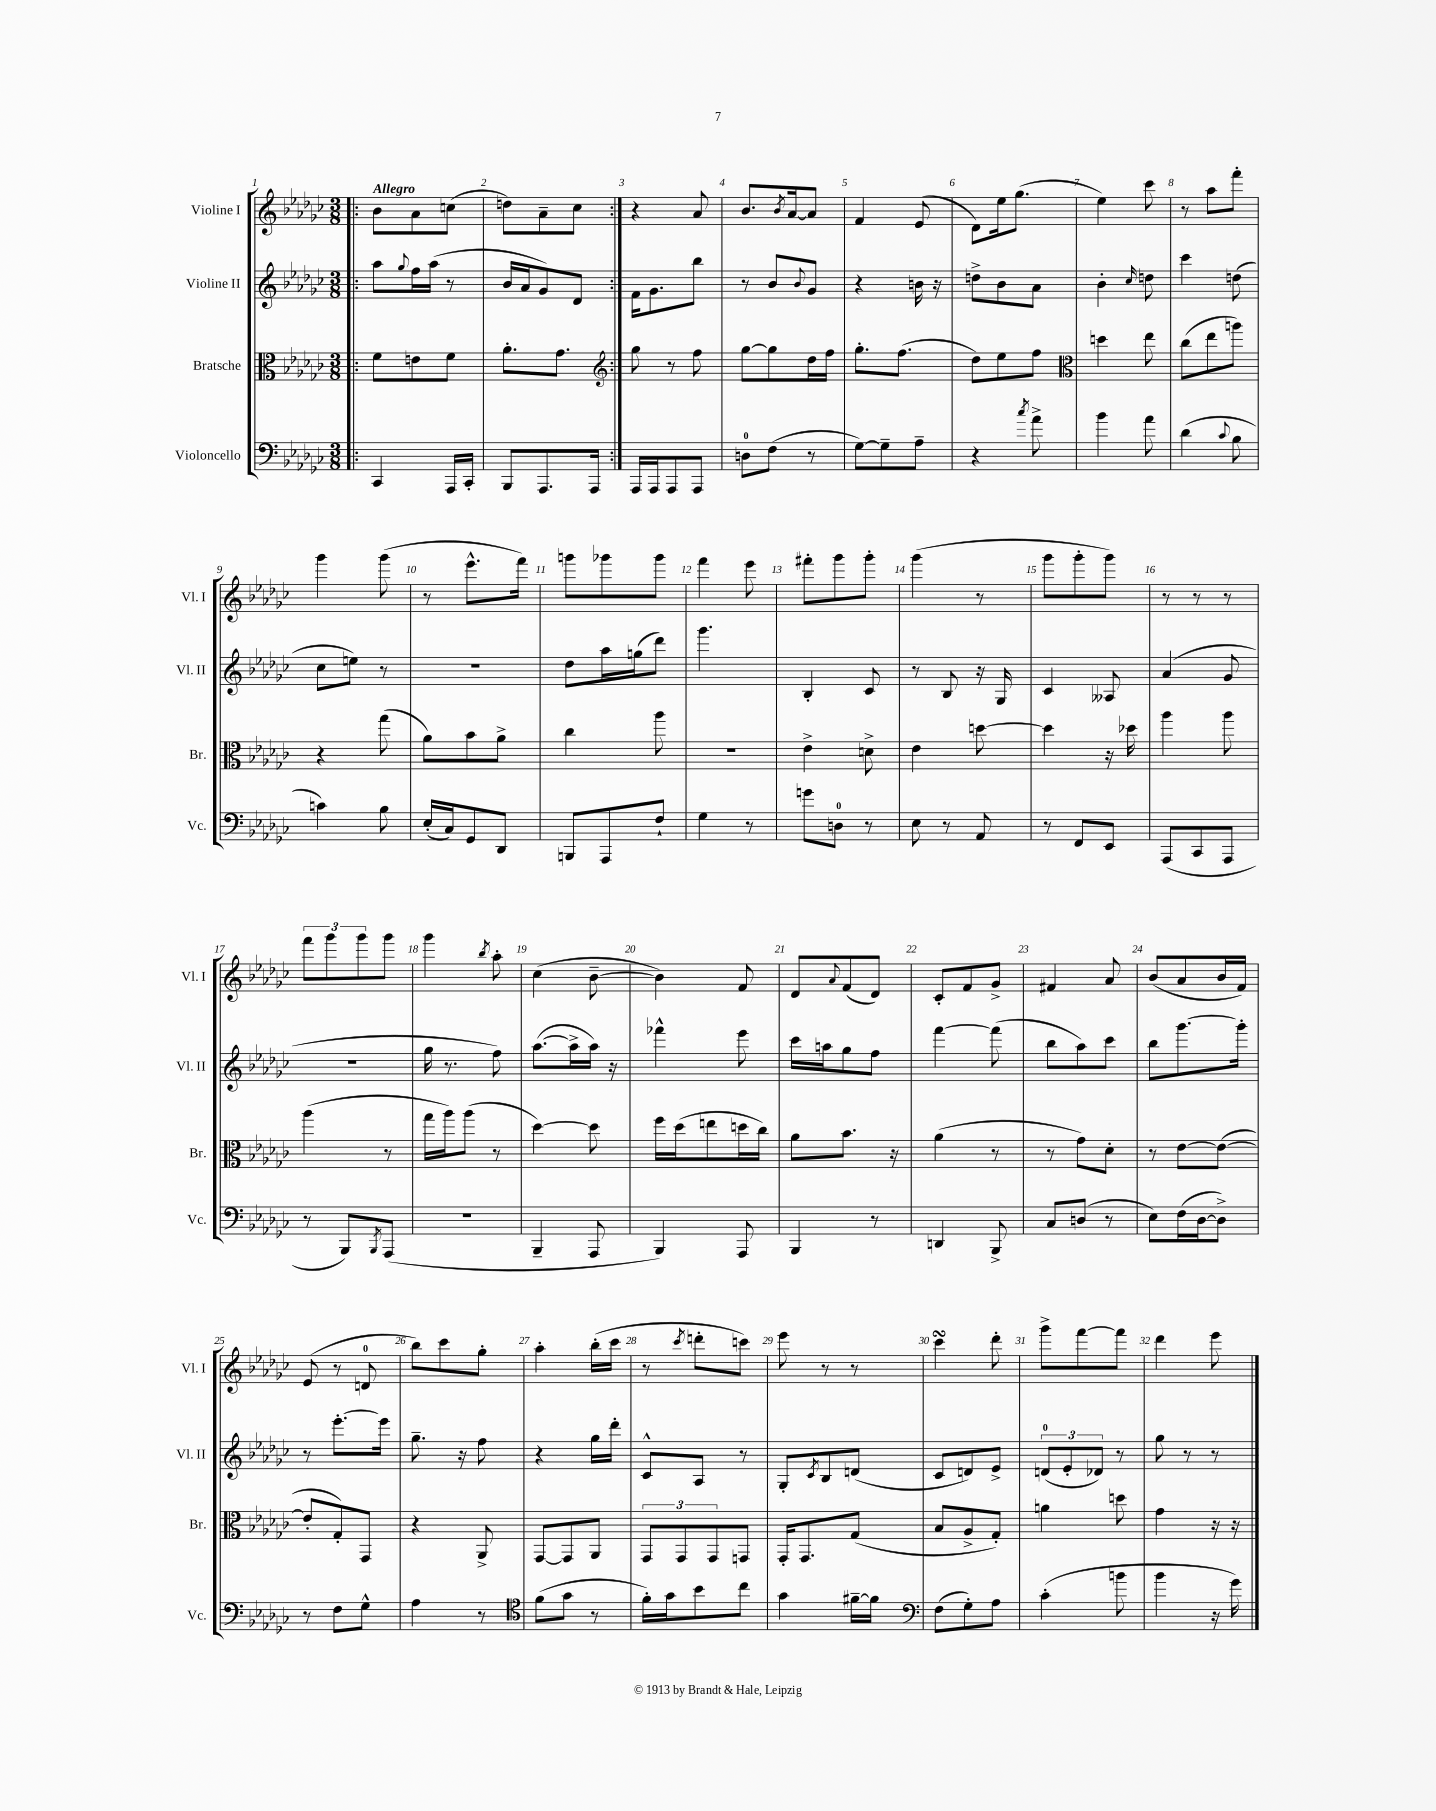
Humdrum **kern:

**kern	**kern	**kern	**kern
*staff4	*staff3	*staff2	*staff1
*clefF4	*clefC3	*clefG2	*clefG2
*k[b-e-a-d-g-c-]	*k[b-e-a-d-g-c-]	*k[b-e-a-d-g-c-]	*k[b-e-a-d-g-c-]
*M3/8	*M3/8	*M3/8	*M3/8
=!|:	=!|:	=!|:	=!|:
4CC-	8f	8aa-	8b-
.	.	8qqgg-	.
.	8e	16ff	8a-
.	.	(16aa-	.
16AAA-	8f	8r	(8cc
16CC-'	.	.	.
=	=	=	=
8BBB-	8.a-'	16b-	8dd)
.	.	16a-	.
8.AAA-	.	8g-)	8a-~
.	8.g-	.	.
.	.	8d-	8cc-
16AAA-	.	.	.
=:|!	=:|!	=:|!	=:|!
*	*clefG2	*	*
16AAA-	8gg-	16f	4r
16AAA-	.	8.g-	.
8AAA-	8r	.	.
8AAA-	8ff	8bb-	8a-
=	=	=	=
8D	[8gg-	8r	8.b-
(8F	8gg-]	8b-	.
.	.	.	8qb-
.	.	.	[16a-
.	.	8qqb-	.
8r	16dd-	8g-	8a-]
.	16ff	.	.
=	=	=	=
[8G-)	8.gg-'	4r	4f
8G-~]	.	.	.
.	(8.ff	.	.
8A-~	.	16b	(8e-
.	.	16r	.
=	=	=	=
4r	8dd-)	8dd^	8d-)
.	8ee-	8b-	16ee-
.	.	.	(8.gg-
8qcc-	.	.	.
8a-^	8ff	8a-	.
=	=	=	=
*	*clefC3	*	*
4b-	4dd	4b-'	4ee-)
.	.	16qqcc-	.
8a-	8ee-	8dd	8ccc-
=	=	=	=
(4d-	(8cc-	4ccc-	8r
.	8ee-	.	8aa-
8qqc-	.	.	.
8B-	8aa)	(8dd	8fff'
=	=	=	=
4c)	4r	8cc-	4ggg-
.	.	8ee)	.
8B-	(8gg-	8r	(8ggg-
=	=	=	=
(16E-'	8a-)	4.r	8r
16C-)	.	.	.
8GG-	8b-	.	8.eee-^^
8DD-	8a-^	.	.
.	.	.	16fff)
=	=	=	=
8BBB	4cc-	8dd-	8ggg
8AAA-	.	16aa-	8ggg-
.	.	(16gg	.
8F`	8aa-	8ddd-)	8ggg-
=	=	=	=
4G-	4.r	4.ggg-	4fff
8r	.	.	8eee-
=	=	=	=
8g	4e-^	4B-'	8fff#'
8D	.	.	8ggg-
8r	8d^	8c-	8ggg-'
=	=	=	=
8E-	4e-	8r	(4ggg-
8r	.	8B-	.
8AA-	[8dd	16r	8r
.	.	16G-	.
=	=	=	=
8r	4dd]	4c-	8ggg-
8FF	.	.	8ggg-'
8EE-	16r	8A--	8ggg-)
.	16dd-	.	.
=	=	=	=
(8AAA-	4aa-	(4a-	8r
8CC-	.	.	8r
8AAA-	8aa-	8g-	8r
=	=	=	=
8r	(4aa-	4.r	12fff
.	.	.	12ggg-
8BBB-)	.	.	.
.	.	.	12ggg-
8qBBB-	.	.	.
(8AAA-	8r	.	8ggg-
=	=	=	=
4.r	16gg-	16gg-	4ggg-
.	16aa-)	8.r	.
.	(8aa-	.	.
.	.	.	8qbb-
.	8r	8ff)	8aa-'
=	=	=	=
4BBB-~	[4dd-)	([8.aa-	(4cc-
.	.	16aa-^]	.
8AAA-	8dd-]	16aa-)	[8b-~
.	.	16r	.
=	=	=	=
4BBB-)	16ff	4fff-^^	4b-])
.	(16dd-	.	.
.	8ee	.	.
8AAA-	16dd	8eee-	8f
.	16cc-)	.	.
=	=	=	=
4BBB-	8a-	16ccc-	8d-
.	.	16aa	.
.	.	.	8qqa-
.	8.b-	8gg-	(8f
8r	.	8ff	8d-)
.	16r	.	.
=	=	=	=
4DD	(4a-	[4fff	8c-'
.	.	.	8f
8BBB-^	8r	(8fff]	8g-^
=	=	=	=
8C-	8r	8bb-	4f#
(8D	8g-)	8aa-)	.
8r	8d-'	8ccc-	8a-
=	=	=	=
8E-)	8r	8bb-	(8b-
(16F	[8e-	[8.ggg-	8a-
[16D-	.	.	.
8D-^])	(8e-_	.	16b-
.	.	16ggg-']	16f)
=	=	=	=
8r	8e-']	8r	(8e-
8F	8G-')	[8.eee-'	8r
8G-^^	8GG-	.	8d
.	.	16eee-]	.
=	=	=	=
4A-	4r	8.gg-~	8bb-)
.	.	.	8ccc-
.	.	16r	.
8r	8AA-^	8ff	8gg-'
=	=	=	=
*clefC4	*	*	*
(8f	[8GG-	4r	4aa-'
8g-	8GG-]	.	.
8r	8AA-	16gg-	(16bb-'
.	.	16ddd-'	16ccc-
=	=	=	=
16f')	12GG-	8c-^^	8r
16g-	.	.	.
.	12GG-	.	.
.	.	.	8qccc-
8b-	.	8A-	8ddd'
.	12GG-	.	.
8cc-	8GG	8r	8ccc)
=	=	=	=
4g-	16GG-'	8G-'	8eee-
.	8.GG-	.	.
.	.	8qc-	.
.	.	8B-	8r
[16f#~	(8G-	(8d	8r
16f#]	.	.	.
=	=	=	=
*clefF4	*	*	*
(8F	8B-	8c-	4ccc-
8G-')	8A-^	8d)	.
8A-	8G-')	8e-^	8ddd-'
=	=	=	=
(4c-'	4a	(12d	8ggg-^
.	.	12e-'	.
.	.	.	[8fff
.	.	12d-)	.
8b	8dd	8r	8fff]
=	=	=	=
4b-	4g-	8gg-	4ddd-
.	.	8r	.
16r	16r	8r	8eee-
16g-)	16r	.	.
==	==	==	==
*-	*-	*-	*-
